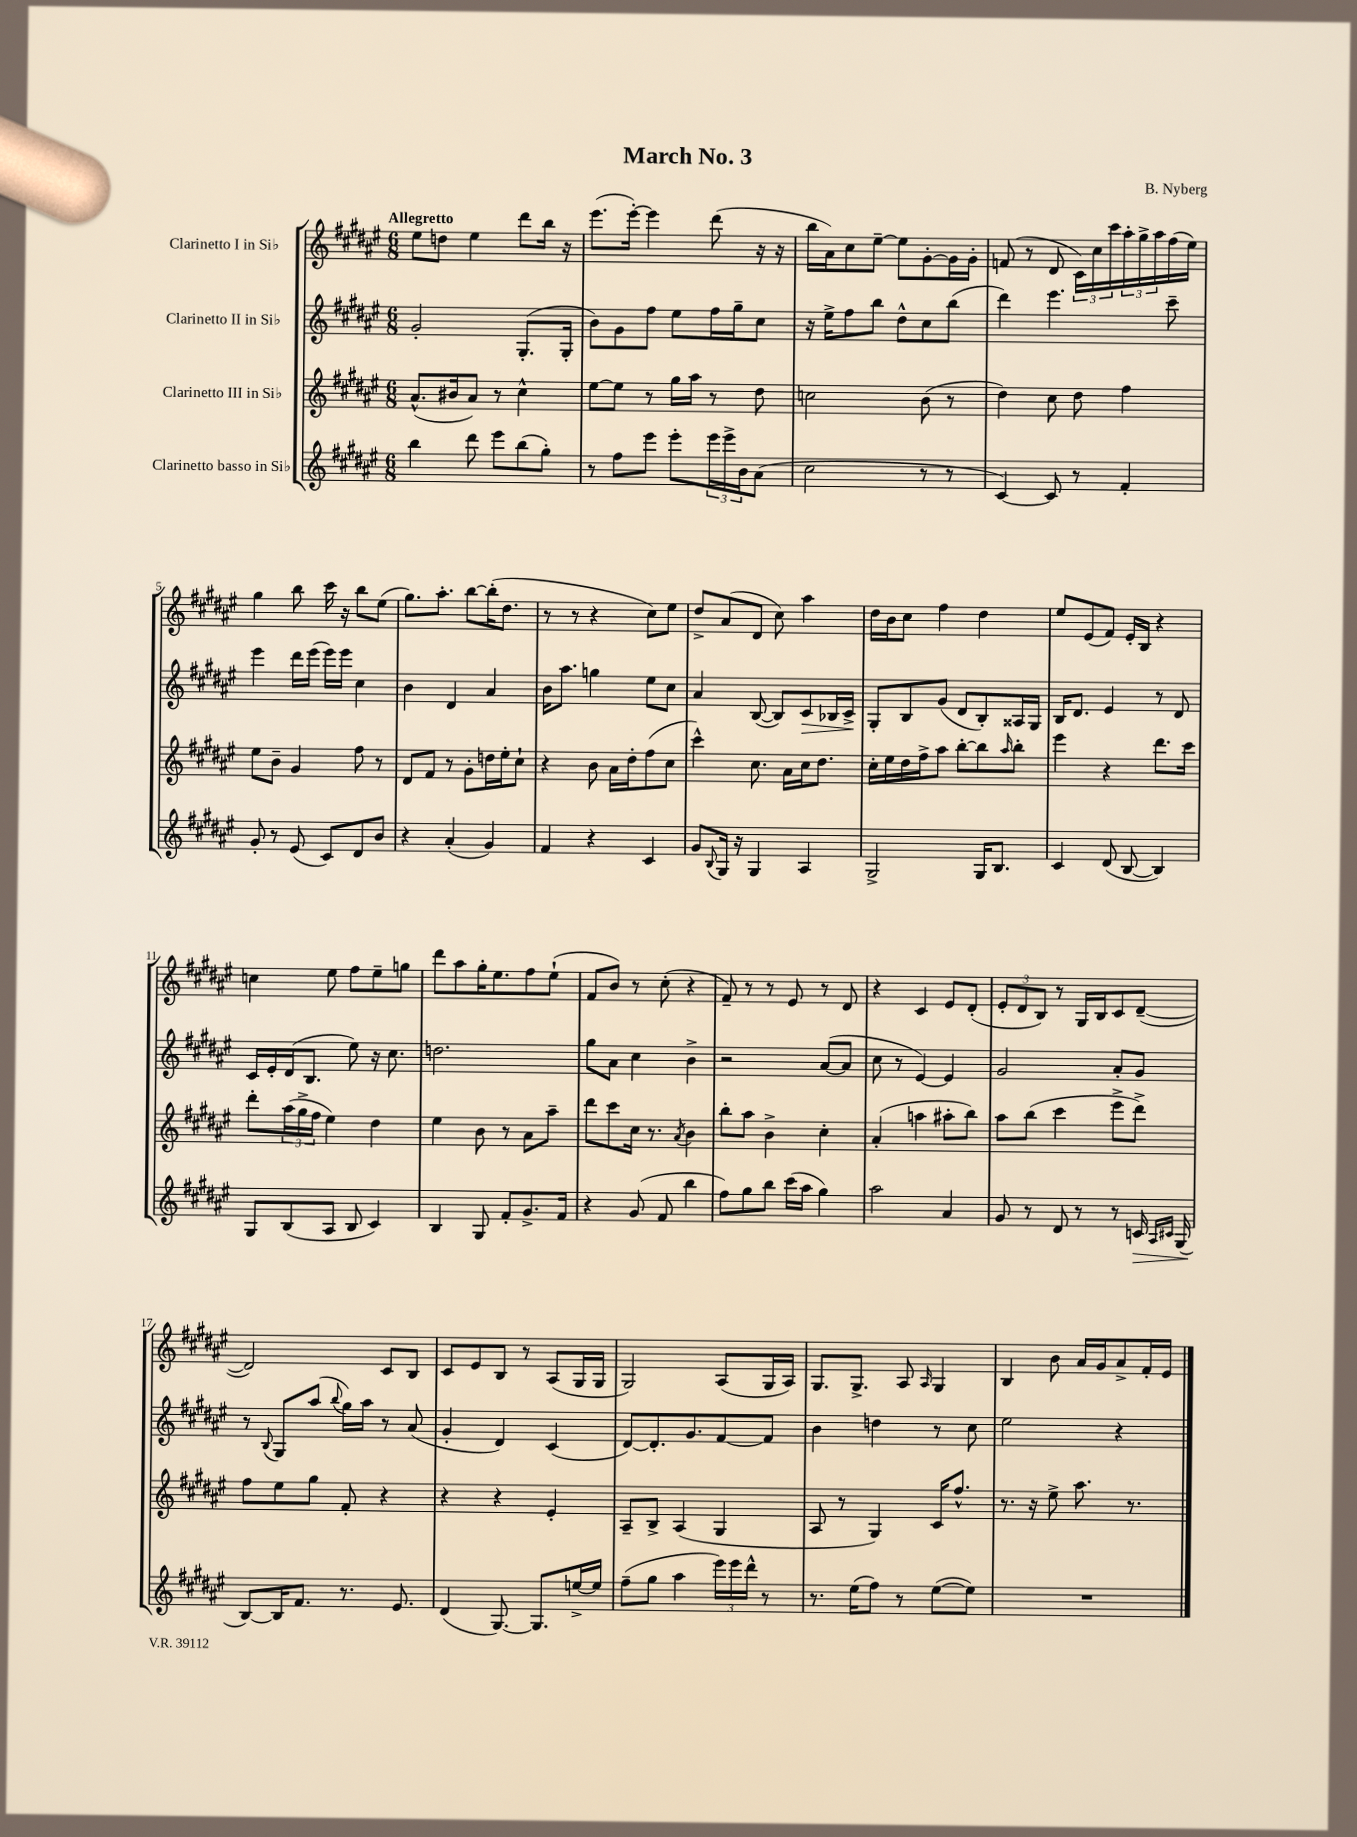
\header { title = "March No. 3" composer = "B. Nyberg" }
<<
\new StaffGroup <<
\new Staff = "s0" \with { instrumentName = "Clarinetto I in Sib" } {
    \clef treble \key fis \major \numericTimeSignature \time 6/8 \tempo "Allegretto"
    eis''8 d''8 eis''4 dis'''8 b''16 r16 |
    eis'''8.( eis'''16~-.) eis'''4 dis'''8( r16 r16 |
    b''16 ais'16) cis''8 eis''8~-- eis''8 gis'8~-. gis'16 gis'16-. |
    f'8( r8 dis'8 \tuplet 3/2 { cis'16) cis''16 cis'''16 } \tuplet 3/2 { ais''16-. gis''16-> ais''16 } fis''16( eis''16) |
    gis''4 b''8 cis'''16 r16 b''8 eis''8( |
    gis''8.) ais''8.-. b''8~ b''16-.( dis''8. |
    r8 r8 r4 cis''8) eis''8 |
    dis''8-> ais'8( dis'8 cis''8) ais''4 |
    dis''16 b'16 cis''8 fis''4 dis''4 |
    eis''8 eis'8( fis'8) eis'16-. b16 r4 |
    c''4 eis''8 fis''8 eis''8-- g''8 |
    dis'''8 ais''8 gis''16-. eis''8. fis''8 eis''8-!( |
    fis'8 b'8) r8 cis''8-.( r4 |
    fis'8--) r8 r8 eis'8 r8 dis'8 |
    r4 cis'4 eis'8 dis'8-.( |
    \tuplet 3/2 { eis'8-. dis'8 b8) } r8 gis16 b16 cis'8 dis'8~--( |
    dis'2) cis'8 b8 |
    cis'8 eis'8 b8 r8 ais8( gis16 gis16 |
    gis2) ais8( gis16 ais16) |
    gis8. gis8.-> ais8 \grace { ais16 } gis4 |
    b4 b'8 ais'16 gis'16 ais'8-> fis'16-. eis'16 \bar "|." |
}
\new Staff = "s1" \with { instrumentName = "Clarinetto II in Sib" } {
    \clef treble \key fis \major \numericTimeSignature \time 6/8
    gis'2-. gis8.-.( gis16-. |
    b'8) gis'8 fis''8 eis''8 fis''16 gis''16-- cis''8 |
    r16 eis''16-> fis''8 b''8 dis''8-^ cis''8 b''8( |
    dis'''4) eis'''4. cis'''8-- |
    eis'''4 dis'''16 eis'''16( eis'''16) eis'''16 cis''4 |
    b'4 dis'4 ais'4 |
    b'16 ais''8. g''4 eis''8 cis''8 |
    ais'4 b8~( b8) cis'8\> bes16 cis'16->\! |
    gis8-. b8 gis'8( dis'8 b8-.) aisis16 gis16 |
    b16 dis'8. eis'4 r8 dis'8 |
    cis'16 eis'16-. dis'16( b8. eis''8) r16 cis''8. |
    d''2. |
    gis''8 ais'8 cis''4 b'4-> |
    r2 ais'8~( ais'8 |
    cis''8 r8 eis'4~) eis'4 |
    gis'2 ais'8-. gis'8 |
    r8 \appoggiatura { b8 } gis8 ais''8( \appoggiatura { b''8 } gis''16) ais''16 r8 ais'8( |
    gis'4-. dis'4) cis'4( |
    dis'8~) dis'8.-. gis'8. fis'8~ fis'8 |
    b'4 d''4 r8 cis''8 |
    eis''2 r4 \bar "|." |
}
\new Staff = "s2" \with { instrumentName = "Clarinetto III in Sib" } {
    \clef treble \key fis \major \numericTimeSignature \time 6/8
    ais'8.-^( bis'16 ais'8) r8 cis''4-^ |
    eis''8~ eis''8 r8 gis''16 ais''16 r8 dis''8 |
    c''2 b'8( r8 |
    dis''4) cis''8 dis''8 fis''4 |
    eis''8 b'8-- gis'4 fis''8 r8 |
    dis'8 fis'8 r8 gis'8-. d''16 eis''16-. cis''8-! |
    r4 b'8 ais'16 dis''16-. fis''8( cis''8 |
    cis'''4-^) cis''8. ais'16 cis''16 dis''8. |
    cis''16-. eis''16 dis''16 fis''16-> ais''8 b''8~-. b''8 \grace { ais''16 } b''8-. |
    eis'''4 r4 dis'''8. cis'''16 |
    dis'''8-. \tuplet 3/2 { ais''16( gis''16-> fis''16 } eis''4) dis''4 |
    eis''4 b'8 r8 ais'8 ais''8-- |
    dis'''8 cis'''8 cis''16 r8. \acciaccatura { ais'8 } b'4 |
    b''8-. ais''8 b'4-> cis''4-. |
    ais'4-.( a''4 ais''8-. b''8) |
    ais''8 b''8( cis'''4 eis'''8-> dis'''8->) |
    fis''8 eis''8 gis''8 fis'8-. r4 |
    r4 r4 eis'4-. |
    ais8-- b8-> ais4( gis4 |
    ais8 r8 gis4) cis'16 fis''8.-^ |
    r8. r16 eis''8-> ais''8. r8. \bar "|." |
}
\new Staff = "s3" \with { instrumentName = "Clarinetto basso in Sib" } {
    \clef treble \key fis \major \numericTimeSignature \time 6/8
    b''4 dis'''8 eis'''8 b''8( gis''8-.) |
    r8 fis''8 eis'''8 eis'''8-. \tuplet 3/2 { eis'''16 eis'''16-> b'16 } ais'8( |
    cis''2 r8 r8 |
    cis'4~) cis'8 r8 fis'4-. |
    gis'8-. r8 eis'8( cis'8) dis'8 b'8 |
    r4 ais'4-.( gis'4) |
    fis'4 r4 cis'4 |
    gis'8 \appoggiatura { b8 } gis16 r16 gis4 ais4 |
    gis2-> gis16 b8. |
    cis'4 dis'8( b8~ b4) |
    gis8 b8( ais8 b8 cis'4) |
    b4 gis8 fis'8-. gis'8.-> fis'16 |
    r4 gis'8( fis'8 b''4 |
    fis''8) gis''8 b''8 cis'''16( ais''16 gis''4) |
    ais''2 ais'4 |
    gis'8 r8 dis'8 r8 r8 c'16\> \grace { ais16 cis'16 } gis16( |
    b8~\!) b16 fis'8. r8. eis'8. |
    dis'4( gis8.~) gis8. e''16~-> e''16 |
    fis''8--( gis''8 ais''4 \tuplet 3/2 { eis'''16) eis'''16 dis'''16-^ } r8 |
    r8. eis''16( fis''8) r8 eis''8~( eis''8) |
    R2. \bar "|." |
}
>>
>>
